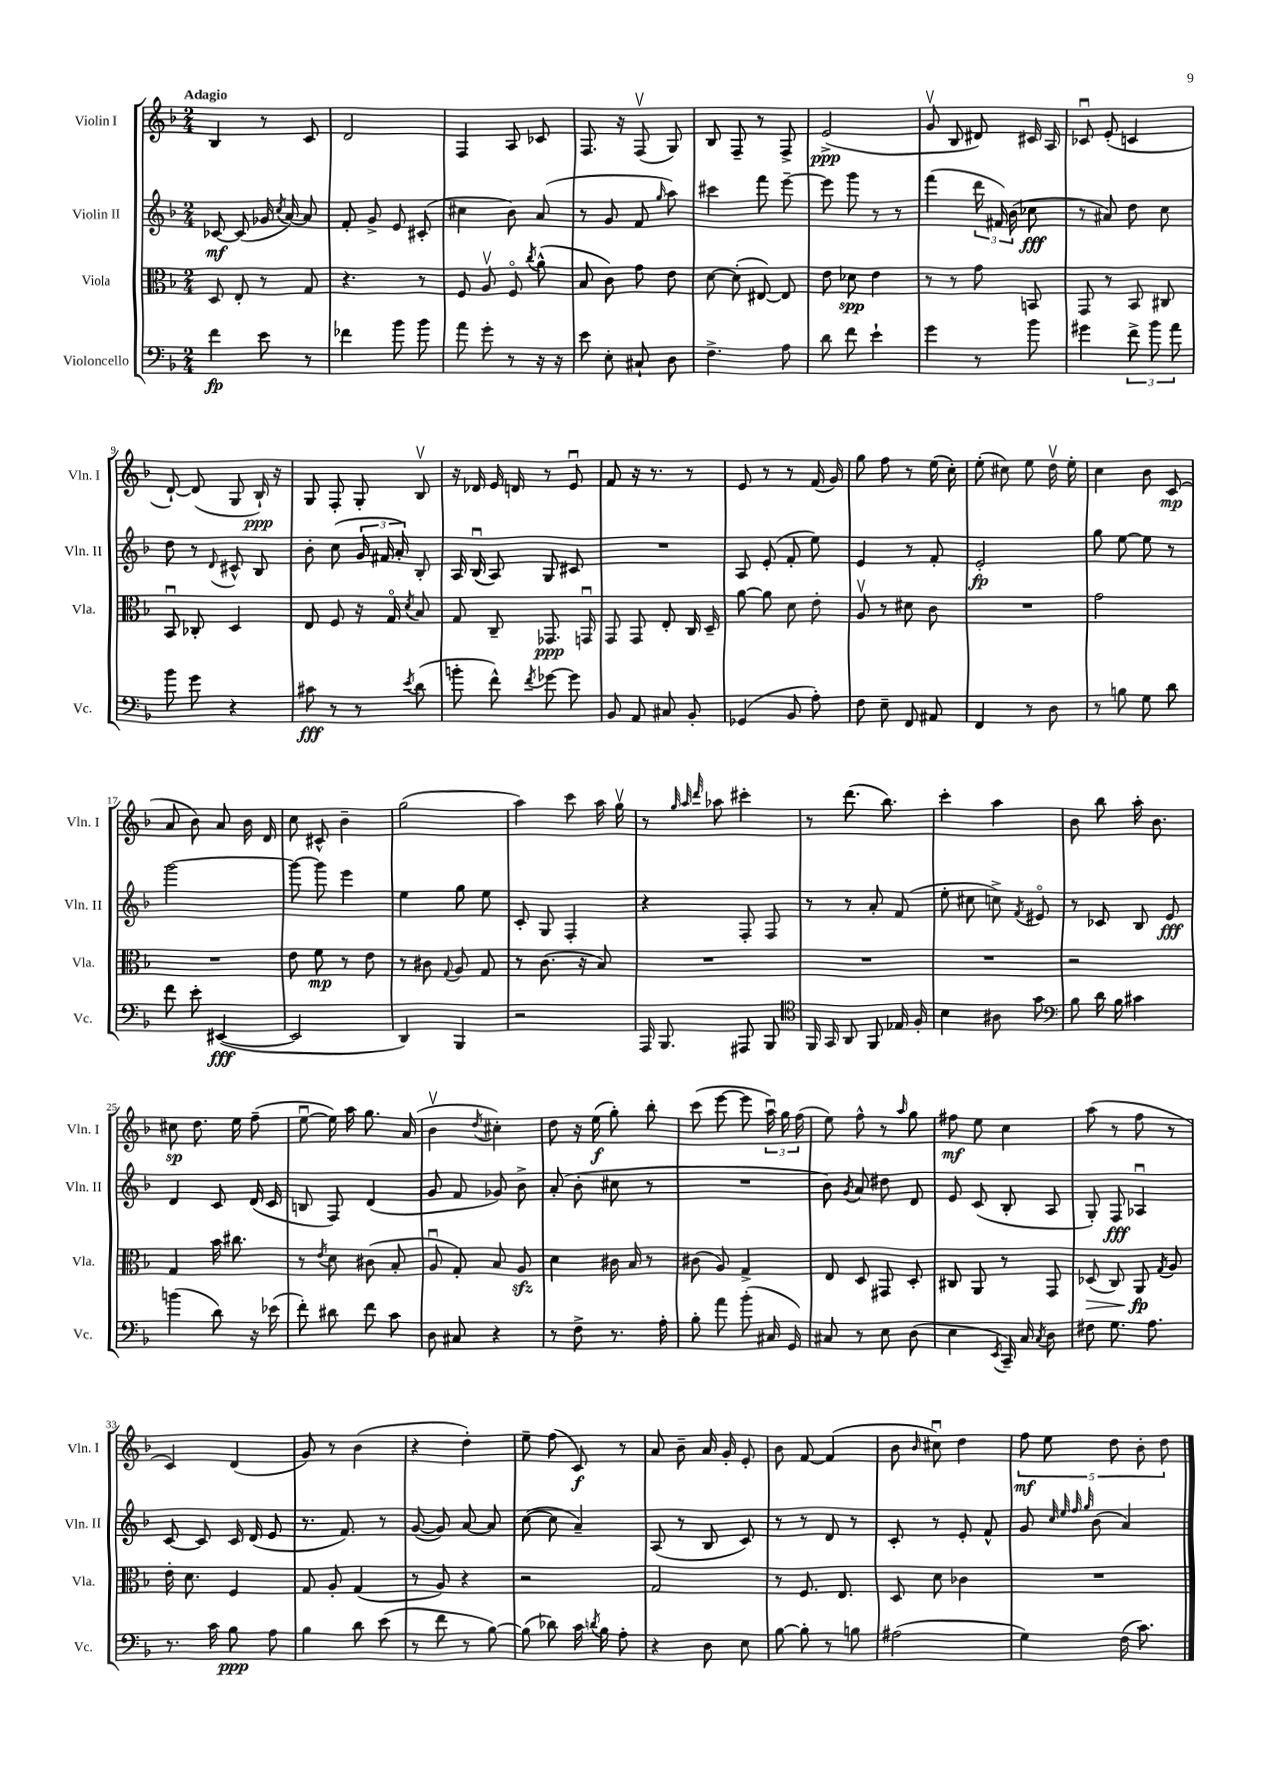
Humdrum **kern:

**kern	**kern	**kern	**kern
*staff4	*staff3	*staff2	*staff1
*clefF4	*clefC3	*clefG2	*clefG2
*k[b-]	*k[b-]	*k[b-]	*k[b-]
*M2/4	*M2/4	*M2/4	*M2/4
4f	8D	[8c-	4B-
.	8E'	(8c-]	.
8e	8r	16g-	8r
.	.	8qcc	.
.	.	[16a)	.
8r	8G	8a]	8c
=	=	=	=
4f-	4.r	8f'	2d
.	.	8g^	.
8b-	.	8e	.
8b-	8r	(8c#'	.
=	=	=	=
8a	8F	4cc#	4F
8g'	8Av	.	.
8r	8Fo	8b-)	8A
.	8qcc	.	.
16r	(8a^^	(8a	8c-
16r	.	.	.
=	=	=	=
8e	8B-	8r	8.F
8E'	8c)	8g	.
.	.	.	16r
8C#`	8g	8f	(8Fv
.	.	16qqgg	.
8D	8e	8aa)	8G)
=	=	=	=
4.F^	[8d	4ccc#	8B-
.	(8d']	.	8F~
.	[8E#)	8fff	8r
8A	8E#]	[8eee~	8F^
=	=	=	=
8d	8e	8eee]	(2e^
8f	8d-	8ggg	.
4e`	4e	8r	.
.	.	8r	.
=	=	=	=
4g	8r	(4fff	8gv
.	8r	.	8B-
8r	8g	24ddd	8d#)
.	.	24f#)	.
.	.	(24b-	.
8b-	8BB	8cc-	16c#
.	.	.	16A
=	=	=	=
4g#	8GG	8r	8c-u
.	8r	8a#)	(8e'
12f^	8BB-	8dd	4c
12b-	.	.	.
.	8C#	8cc	.
12a	.	.	.
=	=	=	=
8b-	8BB-u	8dd	[8d`)
8g	8C-'	8r	(8d]
.	.	8qqd	.
4r	4D	8c#^^	8G
.	.	8B-	16B-`)
.	.	.	16r
=	=	=	=
8c#	8E	8b-'	8G
8r	8F	(8cc	8F'
8r	16r	24g	8G'
.	.	24f#	.
.	16Go	.	.
.	.	24a')	.
8qe	8qd	.	.
(8d	8B-	8B-'	8B-v
=	=	=	=
8b'	8G	16A	16r
.	.	(16B-u	16d-
8f^^)	8C~	8A)	16e
.	.	.	16d
8qf	.	.	.
[8g-	8.GG-	8G	8r
8g-]	.	8c#	8eu
.	16GGu	.	.
=	=	=	=
8BB-	8GG	2r	8f
8AA	8GG	.	16r
.	.	.	8.r
8C#	8E'	.	.
8BB-'	16C	.	8r
.	16D~	.	.
=	=	=	=
(4GG-	[8a	8A	8e
.	8a]	(8e'	8r
8BB-	8d	8f'	8r
8A')	8e'	8ee)	(16f
.	.	.	16g)
=	=	=	=
8F	8Av	4e	8gg
8E~	8r	.	8ff
8FF	8d#	8r	8r
8AA#	8c	8f'	(16ee
.	.	.	16cc')
=	=	=	=
4FF	2r	2e'	(8ee'
.	.	.	8cc#)
8r	.	.	8ee
8D	.	.	16ddv
.	.	.	16ee'
=	=	=	=
8r	2g	8gg	4cc
8B	.	[8ee	.
8G	.	8ee]	8b-
8d	.	8r	(8c
=	=	=	=
8f	2r	[2ggg	8a
8e'	.	.	8b-)
([4EE#	.	.	8a
.	.	.	16b-
.	.	.	16d
=	=	=	=
2EE#]	8e	8ggg_	8cc
.	8f	8ggg]	8c#^^
.	8r	4eee	4b-~
.	8e	.	.
=	=	=	=
4DD)	8r	4ee	(2gg
.	8c#	.	.
.	8qqG	.	.
4BBB-	8A	8gg	.
.	8G	8ee	.
=	=	=	=
2r	8r	8c'	4aa)
.	(8.c	8G	.
.	.	4F'	8ccc
.	16r	.	.
.	8B-)	.	16aa
.	.	.	16ggv
=	=	=	=
16AAA	2r	4r	8r
8.BBB-	.	.	.
.	.	.	32qqgg
.	.	.	32qqaa
.	.	.	32qqddd
.	.	.	8aa-
8AAA#	.	8F'	4ccc#'
8BBB-	.	8F	.
=	=	=	=
*clefC4	*	*	*
16FF	2r	8r	8r
16GG	.	.	.
8AA	.	8r	(8.ddd
8FF	.	8a'	.
.	.	.	8.bb-)
16E-	.	(8f	.
16F'	.	.	.
=	=	=	=
4B-	2r	8ee'	4ccc'
.	.	8cc#	.
8A#	.	8cc^)	4aa
.	.	8qf	.
8g	.	8e#o	.
=	=	=	=
*clefF4	*	*	*
8B-	2r	8r	8b-
16d	.	8c-	8bb-
16B-	.	.	.
4c#	.	8B-	16aa'
.	.	.	8.b-
.	.	8e	.
=	=	=	=
(4b	4G	4d	8cc#
.	.	.	8.dd
8d)	16b-	8c	.
.	8.cc#	.	16ee
16r	.	(16d	(8ff~
(16e-	.	16c	.
=	=	=	=
8f')	8r	8B	[8eeu
.	8qe	.	.
8d#	8d	8F)	16ee])
.	.	.	16aa
8f	(8c#	(4d	8.gg
8c	8B-'	.	.
.	.	.	(16a
=	=	=	=
8D	8Au	8g	4b-v
8C#	8G')	8f	.
.	.	.	8qdd
4r	8B-	8g-)	4cc#')
.	8A	8b-^	.
=	=	=	=
8r	4d	(8a'	8dd
8F^	.	8b-'	16r
.	.	.	(16ee
8.r	16c#	8cc#	8gg')
.	16B-	.	.
.	8r	8r	8bb-'
16A'	.	.	.
=	=	=	=
8B-'	(8c#	2r	(8ccc
8a	8A)	.	[8eee
(8b-'	4G^	.	8eee]
16C#	.	.	24aau)
.	.	.	24gg
16GG)	.	.	.
.	.	.	(24ff
=	=	=	=
8C#	8E	8b-)	8ee)
.	.	8qg	.
8r	8D	8a	8ff^^
8E	8GG#	8dd#	8r
.	.	.	16qqaa
(8D	8D'	8d	8gg
=	=	=	=
4E	8C#	8e	8ff#
.	8AA	(8c	8ee
8qEE	.	.	.
16CC~)	8r	8B-'	4cc
16C	.	.	.
8qC	.	.	.
8D	8GG	8A	.
=	=	=	=
8F#	(8D-	8G')	(8aa
8.G	8C)	8F	8r
.	8AA	4A-u	8ff
8.A	.	.	.
.	8qG	.	.
.	8A	.	8r
=	=	=	=
8.r	16e'	[8c	4c)
.	8.d	.	.
.	.	8c]	.
16c	.	.	.
8B-	4F	16c	(4d
.	.	(16d	.
8A	.	8e	.
=	=	=	=
4B-	8G	8.r	8g)
.	8A'	.	8r
.	.	8.f)	.
8d	(4G	.	(4b-
(8e	.	8r	.
=	=	=	=
8r	8r	([8g	4r
8f	8A)	8g])	.
8r	4r	[8a	4dd')
[8B-)	.	8a]	.
=	=	=	=
(8B-]	2r	([8cc	8ee~
8d-)	.	8cc]	(8ff
16c	.	4a~)	8c)
8qd	.	.	.
16B-	.	.	.
8A'	.	.	8r
=	=	=	=
4r	2G	(8A	8a
.	.	8r	8b-~
8D	.	8B-	16a
.	.	.	16g'
8E	.	8c)	8e'
=	=	=	=
[8B-	8r	8r	8b-
8B-']	8.F	8r	[8f
8r	.	8d	(4f]
.	8.E	.	.
8B	.	8r	.
=	=	=	=
(2A#	8D	8c'	8b-
.	.	.	16qqb-
.	8d	8r	8cc#u)
.	4c-	8e'	4dd
.	.	8f^^	.
=	=	=	=
4G)	2r	8g	10ff
.	.	.	10ee
.	.	32qqcc	.
.	.	32qqee	.
.	.	32qqff	.
.	.	32qqgg	.
.	.	(8b-	.
.	.	.	10dd
(16F	.	4a)	.
.	.	.	10b-'
8.c)	.	.	.
.	.	.	10dd
==	==	==	==
*-	*-	*-	*-
